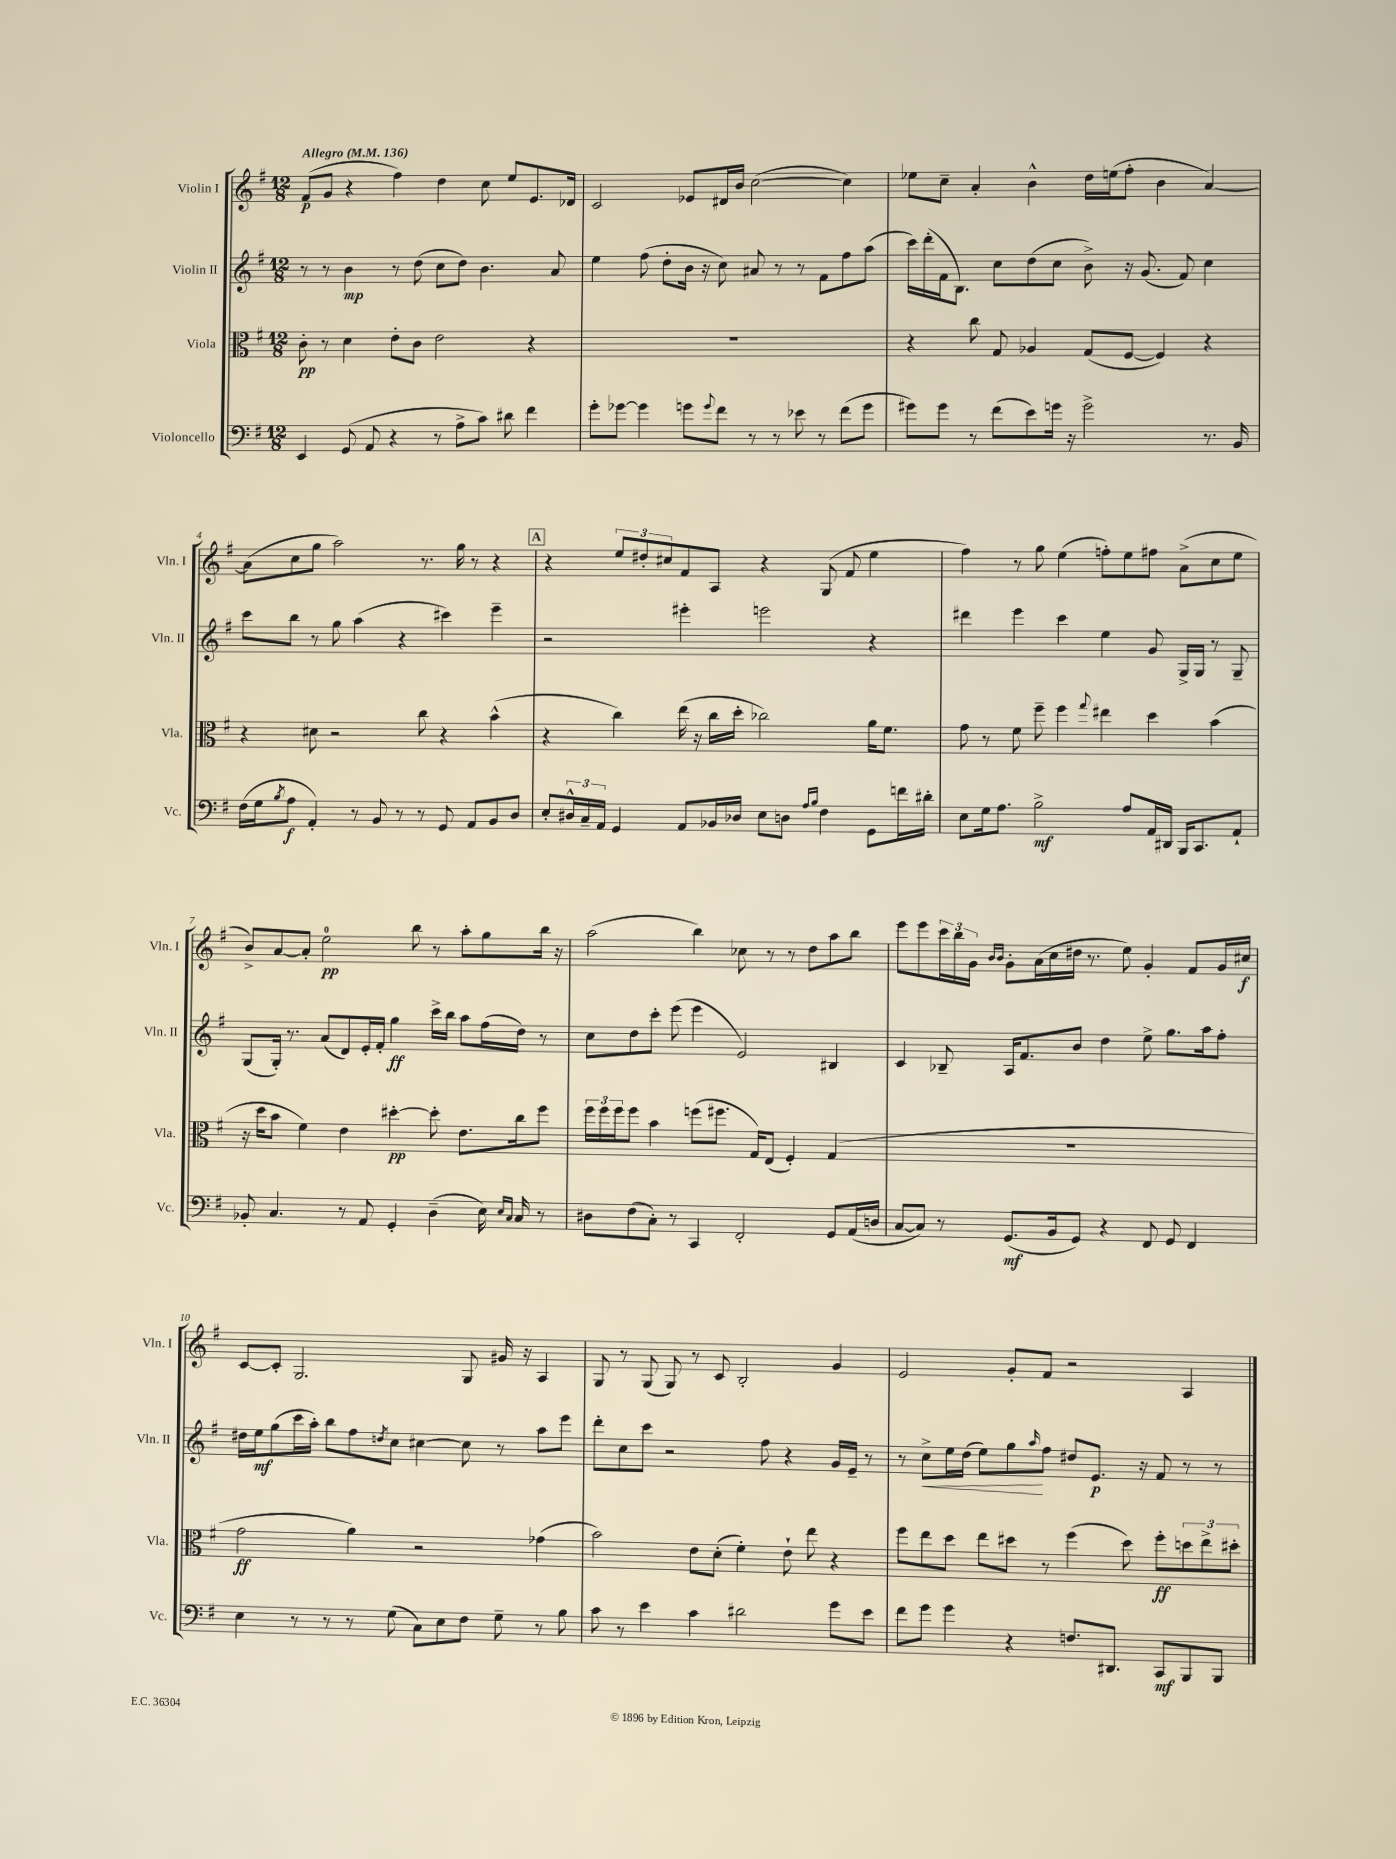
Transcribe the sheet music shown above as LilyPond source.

<<
\new StaffGroup <<
\new Staff = "s0" \with { instrumentName = "Violin I" shortInstrumentName = "Vln. I" } {
    \clef treble \key g \major \numericTimeSignature \time 12/8 \tempo "Allegro" 4 = 136
    fis'8\p( g'8 r4 fis''4) d''4 c''8 e''8 e'8. des'16 |
    c'2 ees'8 dis'16 b'16 c''2~( c''4) |
    ees''8 c''8-- a'4-. b'4-^ d''16 e''16( fis''8-. b'4 a'4~) |
    a'8( c''8 g''8 a''2) r8. g''16 r8 r4 |
    \mark \markup { \box "A" } r4 \tuplet 3/2 { e''8 dis''8-. cis''8 } fis'8 a8 r4 g8( fis'8 e''4 |
    fis''4) r8 g''8 e''4( f''8-.) e''8 fis''8 a'8->( c''8 e''8 |
    b'8->) a'8~ a'8-. e''2-0\pp b''8 r8 a''8-. g''8 b''16 r16 |
    a''2( b''4) ces''8 r8 r8 d''8 a''8 b''8 |
    e'''8 e'''8 \tuplet 3/2 { c'''16 b''16 g'16 } \grace { b'16 b'16 } g'8-. a'16( c''16 dis''16 r8. e''8) g'4-. fis'8 g'16 cis''16\f |
    c'8~ c'8-. g2. g8 gis'16 r16 a4 |
    g8 r8 g8( g8) r8 c'8 b2-. g'4 |
    e'2 g'8-. fis'8 r2 a4 \bar "|." |
}
\new Staff = "s1" \with { instrumentName = "Violin II" shortInstrumentName = "Vln. II" } {
    \clef treble \key g \major \numericTimeSignature \time 12/8
    r8 r8 b'4\mp r8 d''8( c''8 d''8) b'4. a'8 |
    e''4 fis''8( d''8-. b'16 r16 c''8) ais'8 r8 r8 fis'8 fis''8 a''8( |
    c'''16) d'''16-.( fis'16 b8.) c''8 d''8( c''8 b'8->) r16 g'8.( fis'8) c''4 |
    c'''8 b''8 r8 g''8 a''4( r4 cis'''4) e'''4-- |
    \mark \markup { \box "A" } r2 eis'''4-. e'''2 r4 |
    dis'''4 e'''4 c'''4 e''4 g'8 g16-> g16 r8 g8-- |
    g8( g16-.) r8. a'8( d'8) e'16-. fis'16-. g''4\ff c'''16-> b''16 a''8 fis''16( d''16) r8 |
    c''8 d''8 c'''8-. e'''8( e'''4 e'2) bis4 |
    c'4 bes8-- a16 fis'8. b'8 d''4 e''8-> g''8. a''16 fis''8-. |
    dis''16 e''16\mf g''8( c'''16 a''16-.) b''8 fis''8 \acciaccatura { d''8 } c''8 cis''4~ cis''8 r8 a''8 e'''8 |
    d'''8-. c''8 c'''8 r2 fis''8 r4 g'16 e'16-- r8 |
    r8 c''8->\< e''16 d''16( e''8) g''8\! \grace { a''16 } fis''8 dis''8 e'8.\p r16 fis'8 r8 r8 \bar "|." |
}
\new Staff = "s2" \with { instrumentName = "Viola" shortInstrumentName = "Vla." } {
    \clef alto \key g \major \numericTimeSignature \time 12/8
    c'8-.\pp r8 d'4 e'8-. c'8 e'2 r4 |
    R1. |
    r4 c''8 g8 aes4 g8( fis8~ fis4) r4 |
    r4 dis'8 r2 c''8 r4 b'4-^( |
    \mark \markup { \box "A" } r4 c''4) e''16( r16 c''16 d''16-. ces''2) a'16 fis'8. |
    g'8 r8 fis'8 fis''8-- fis''4 \appoggiatura { g''8 } eis''4 d''4 b'4( |
    r16 d''16 b'8 fis'4) e'4 dis''4~-.\pp dis''8-. e'8. c''16 fis''8 |
    \tuplet 3/2 { fis''16 fis''16 fis''16 } fis''8 b'4 f''8( fis''8. g16) e8( fis4-.) g4( |
    R1. |
    g'2\ff a'4) r2 ges'4( |
    b'2) e'8 d'8-.( fis'4-.) e'8-! e''8 r4 |
    fis''8 e''8 d''8 e''8 dis''8 r8 fis''4( dis''8) fis''8-.\ff \tuplet 3/2 { d''8 e''8-> dis''8-. } \bar "|." |
}
\new Staff = "s3" \with { instrumentName = "Violoncello" shortInstrumentName = "Vc." } {
    \clef bass \key g \major \numericTimeSignature \time 12/8
    e,4 g,8( a,8 r4 r8 a8-> c'8) dis'8 fis'4 |
    g'8-. ges'8~ ges'4 g'8 \appoggiatura { g'8 } fis'8 r8 r8 ees'8 r8 fis'8( g'8 |
    gis'8) gis'8 r8 fis'8( e'8) g'16 r16 g'2-> r8. b,16 |
    fis16( g16 \acciaccatura { b8 } a8\f a,4-.) r8 b,8 r8 r8 g,8 a,8 b,8 d8 |
    \mark \markup { \box "A" } e8-. \tuplet 3/2 { dis16-^ c16-- a,16 } g,4 a,8 bes,16 des16 e8 d8 \grace { a16 b16 } fis4 g,8 f'16 dis'16-. |
    e8 g16 a8. b2->\mf a8 a,16 dis,16 b,,16 c,8. a,8-! |
    bes,8-. c4. r8 a,8 g,4-. d4--( e16) \grace { e16 c16 } c16 r8 |
    dis8 fis8( c8-.) r8 c,4 fis,2-. g,8 a,16( d16 |
    c8~ c8) r8 g,8.\mf( b,16 g,8) r4 fis,8 g,8 fis,4 |
    e4 r8 r8 r8 g8( c8) e8 fis8 g8-- r8 b8 |
    c'8 r8 e'4 c'4 dis'2 g'8 e'8 |
    fis'8 g'8 g'4 r4 f8. dis,8. c,8\mf b,,8 b,,8 \bar "|." |
}
>>
>>
